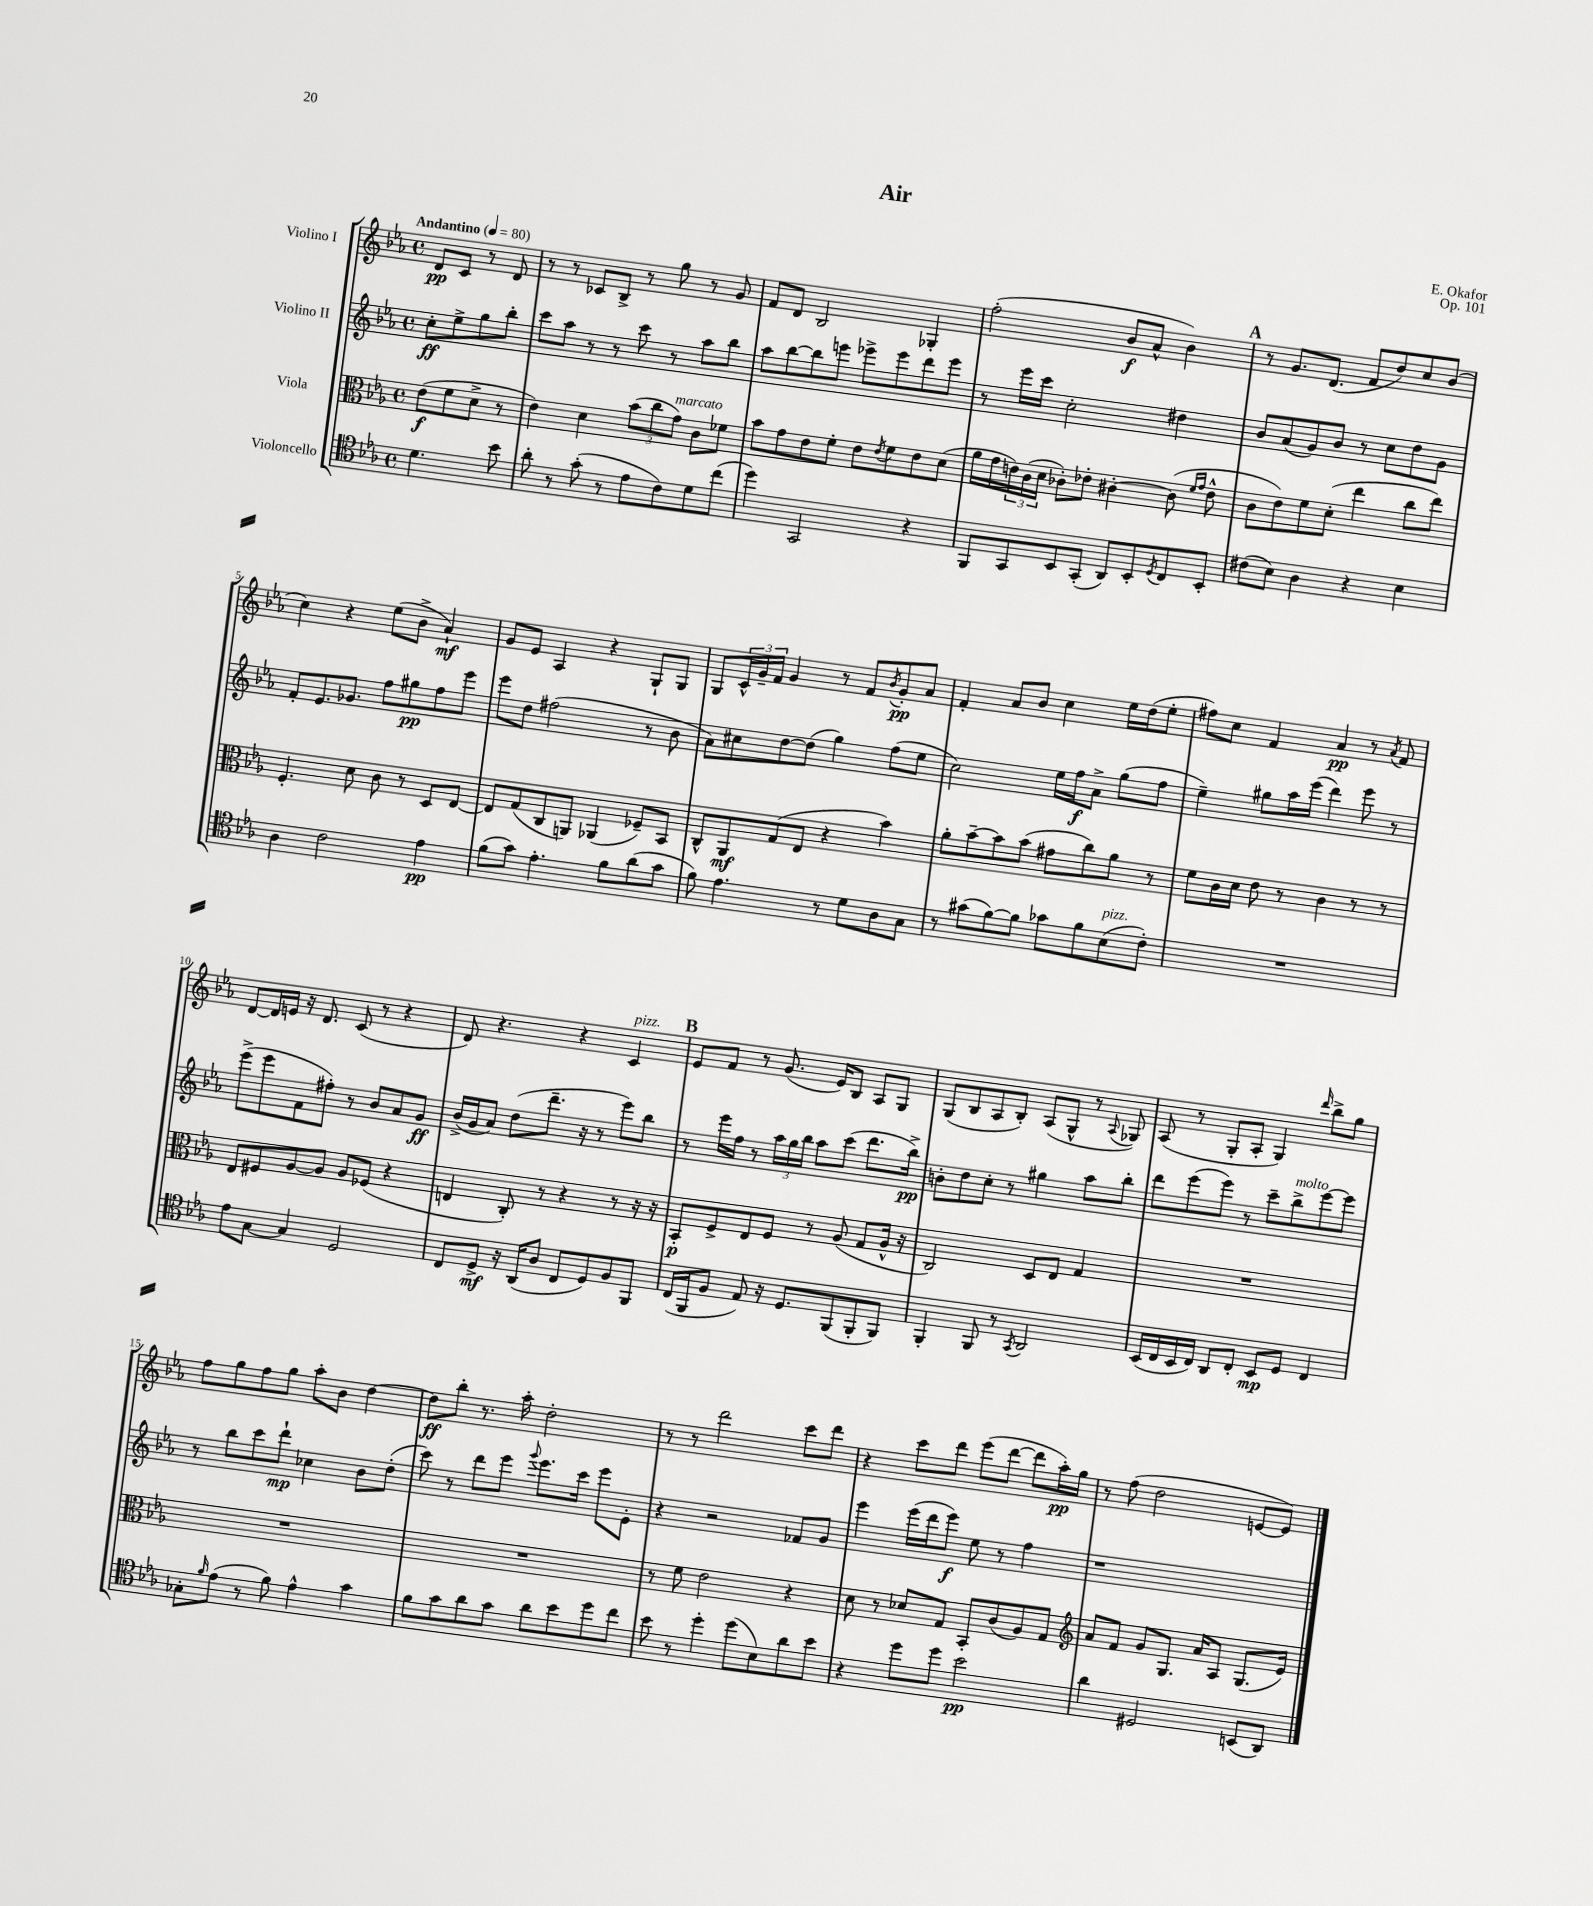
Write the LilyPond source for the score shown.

\header { title = "Air" composer = "E. Okafor" opus = "Op. 101" }
<<
\new StaffGroup <<
\new Staff = "s0" \with { instrumentName = "Violino I" } {
    \clef treble \key ees \major \defaultTimeSignature \time 4/4 \partial 2 \tempo "Andantino" 4 = 80
    d'8\pp c'8 r8 d'8 |
    r8 r8 ces'8 bes8-> r8 g''8 r8 g'8 |
    f'8 d'8 bes2 ges4-. |
    f''2-.( bes'8\f aes'8-^ bes'4) |
    \mark \markup { \bold "A" } r8 g'8. d'8.( f'8 d''8) c''8 bes'8( |
    c''4) r4 ees''8( bes'8-> aes'4-!\mf) |
    g'8 ees'8 aes4 r4 g8-! g8 |
    g8 \tuplet 3/2 { c'16-^ g'16-- f'16 } g'4 r8 f'8 \acciaccatura { bes'8 } g'8-.\pp aes'8 |
    f'4-. aes'8 bes'8 c''4 ees''16 d''16( ees''8-. |
    fis''8) c''8 f'4 aes'4\pp r8 \acciaccatura { aes'8 } f'8 |
    d'8~ d'16 e'16 r16 d'8. c'8( r8 r4 |
    d'8) r4. r4 c'4^\markup { \italic "pizz." } |
    \mark \markup { \bold "B" } ees'8 f'8 r8 g'8.( ees'16) bes8 aes8 g8 |
    g8( bes8 aes8 bes8-.) aes8( g8-^ r8 \appoggiatura { aes8 } ges8) |
    aes8( r8 g8-. aes8-. g4) \grace { d'''16 } bes''8-> g''8 |
    f''8 g''8 f''8 g''8 aes''8-. bes'8 d''4~ |
    d''8\ff bes''8-. r8. aes''16-. d''2-. |
    r8 r8 d'''2 c'''8 d'''8 |
    r4 c'''8 d'''8 ees'''8( d'''8~ d'''8 aes''16-.\pp) g''16 |
    r8 f''8( d''2 e'8~ e'8) \bar "|." |
}
\new Staff = "s1" \with { instrumentName = "Violino II" } {
    \clef treble \key ees \major \defaultTimeSignature \time 4/4 \partial 2
    c''8-.\ff ees''8-> g''8 bes''8-. |
    c'''8 aes''8 r8 r8 c'''8 r8 aes''8 bes''8 |
    aes''8 bes''8~ bes''8 e'''8 ees'''8-> ees'''8 d'''8 ees'''8 |
    r8 ees'''16 c'''16 c''2-. dis''4 |
    \mark \markup { \bold "A" } bes'8 aes'8( g'8) bes'8 r8 c''8 d''8 g'8 |
    f'8-. ees'8. ges'8. f''8 gis''8\pp f''8 ees'''8 |
    ees'''8 d''8 fis''2( r8 bes'8 |
    aes'8) cis''8 d''8~ d''8( g''4) f''8( ees''8 |
    c''2) ees''16 f''16\f aes'8-> g''8( f''8 |
    ees''4--) gis''8 aes''16 ees'''16( d'''4) ees'''8 r8 |
    ees'''8->( ees'''8 f'8 fis''8-.) r8 bes'8 aes'8 g'8\ff |
    bes'16->( g'16 aes'8) d''8( d'''8.-- r16 r8 ees'''8) bes''8 |
    \mark \markup { \bold "B" } r8 ees'''16 f''16 r8 \tuplet 3/2 { aes''16 g''16 bes''16 } aes''8 c'''8( d'''8. bes''16->\pp) |
    b'8-. d''8 c''8-. r8 gis''4 aes''8 bes''8-. |
    d'''8 ees'''8( ees'''8) r8 c'''8-- bes''8->^\markup { \italic "molto" } ees'''8~ ees'''8 |
    r8 bes''8 c'''8 d'''8-!\mp ces''4 bes'8 d''8-.( |
    c'''8) r8 d'''8 ees'''8 \appoggiatura { g'''8 } ees'''8. c'''16 ees'''8 ees'8-. |
    r4 r2 fes'8 g'8 |
    ees'''4 ees'''16( d'''16 ees'''8\f) ees''8 r8 f''4 |
    r1 \bar "|." |
}
\new Staff = "s2" \with { instrumentName = "Viola" } {
    \clef alto \key ees \major \defaultTimeSignature \time 4/4 \partial 2
    ees'8\f( f'8 d'8-> r8 |
    ees'4) d'4 \tuplet 3/2 { bes'8( c''8 g'8^\markup { \italic "marcato" }) } c'8 fes'8 |
    bes'8 g'8 ees'8 f'8-. ees'8 \acciaccatura { ees'8 } f'8 ees'8 d'8( |
    aes'16 g'16 \tuplet 3/2 { e'16) c'16( d'16 } ces'8-.) ees'8-. cis'4~-. cis'8( \grace { f'16 g'16 } ees'8-^ |
    \mark \markup { \bold "A" } c'8 ees'8) f'8 d'8-.( ees''4 c''8 ees''8) |
    f4.-. d'8 c'8 r8 d8 ees8~ |
    ees8 g8( c8 a,8) aes,4( fes8--) bes,8 |
    c8-^ aes,8\mf g8( ees8 r4 bes'4) |
    aes'8-. bes'8~-- bes'8 bes'8( gis'8 c''8) aes'8 r8 |
    f'8 c'16 d'16 ees'8 r8 c'4 r8 r8 |
    ees8 fis8 aes8~ aes8 aes8 fes8( r4 |
    e4 c8-.) r8 r4 r8 r16 r16 |
    \mark \markup { \bold "B" } bes,8-.\p f8-> ees8 f8 r8 aes8( g8 aes16-^ r16 |
    c2) d8 ees8 g4 |
    R1 |
    R1 |
    R1 |
    r8 f'8 ees'2 r4 |
    d'8 r8 des'8 g8 bes,8-. c'8( aes8) g8 |
    \clef treble aes'8 f'8 g'8 g8. aes'16 aes8 g8.( ees'16) \bar "|." |
}
\new Staff = "s3" \with { instrumentName = "Violoncello" } {
    \clef tenor \key ees \major \defaultTimeSignature \time 4/4 \partial 2
    d'4. bes'8 |
    aes'8-. r8 g'8-.( r8 ees'8 c'8) d'8 c''8( |
    d''4) g,2 r4 |
    f,8 g,8 bes,8 g,8-.( aes,8) bes,8-. \acciaccatura { d8 } c8 bes,8-. |
    \mark \markup { \bold "A" } cis'8( bes8) aes4 r4 bes4 |
    aes4 c'2 ees'4\pp |
    f'8( g'8) ees'4.-. f'8 aes'8( g'8 |
    f'8) ees'4. r8 d'8 aes8 g8 |
    r8 gis'8( f'8~) f'8 ges'8 f'8 bes8^\markup { \italic "pizz." }( c'8-.) |
    R1 |
    ees'8 g8~ g4 d2 |
    c8 d8->\mf r16 aes,16( aes8 c8 d8) f8 f,8 |
    \mark \markup { \bold "B" } c16( f,16 f8 ees8) r16 d8. f,8( f,8-. f,8) |
    f,4-. f,8 r8 \acciaccatura { g,8 } aes,2 |
    bes,16( c16 bes,16 c16) aes,8 c8-. bes,8\mp d8 c4 |
    ges8-. \grace { f'16 } ees'8( r8 f'8) ees'4-^ g'4 |
    f'8 g'8 aes'8 g'8 aes'8 bes'8 d''8 c''8 |
    bes'8 r8 d''4-. d''8( bes8) aes'8 bes'8 |
    r4 d''8 d''8 bes'2\pp |
    aes'4 dis2 b,8( aes,8) \bar "|." |
}
>>
>>
